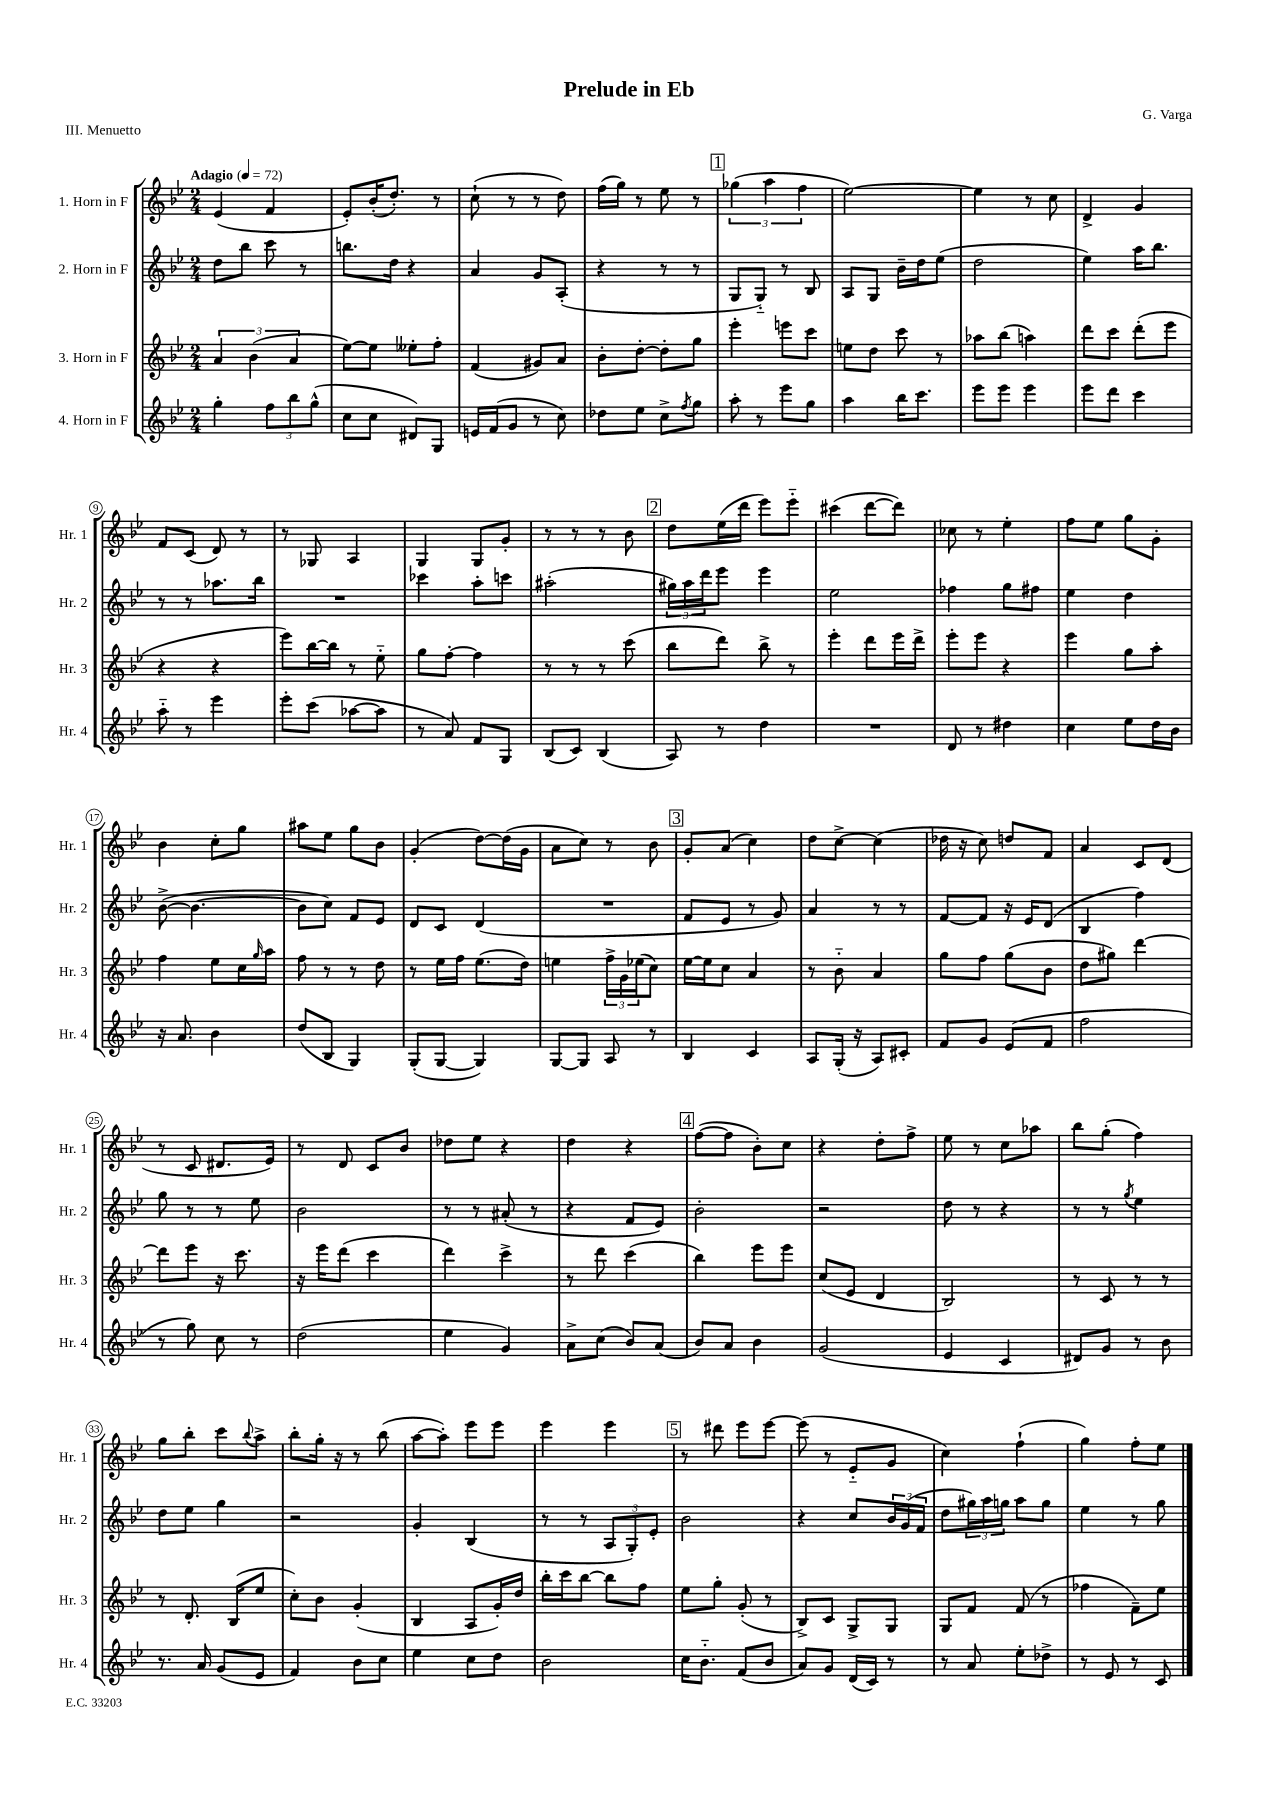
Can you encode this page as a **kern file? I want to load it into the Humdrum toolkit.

**kern	**kern	**kern	**kern
*staff4	*staff3	*staff2	*staff1
*clefG2	*clefG2	*clefG2	*clefG2
*k[b-e-]	*k[b-e-]	*k[b-e-]	*k[b-e-]
*M2/4	*M2/4	*M2/4	*M2/4
*MM72	*MM72	*MM72	*MM72
4gg'\	6a/	8dd\L	(4e-/
.	.	8bb-\J	.
.	(6b-\	.	.
12ff\L	.	8ccc\	4f/
12bb-\	6a/	.	.
.	.	8r	.
(12gg^^\J	.	.	.
=	=	=	=
8cc\L	[8ee-\L)	8.bb\L	8e-'/L)
8cc\J	8ee-\]J	.	(16b-'/K
.	.	16dd\Jk	8.dd'/J)
8d#/L)	8ee--'\L	4r	.
8G/J	8ff'\J	.	8r
=	=	=	=
16e/LL	(4f/	4a/	(8cc`\
(16f/J	.	.	.
8g/J	.	.	8r
8r	8g#/L)	8g/L	8r
8cc\)	8a/J	(8A'/J	8dd\)
=	=	=	=
8dd-\L	8b-'\L	4r	(16ff\LL
.	.	.	16gg\JJ)
8ee-\J	[8dd'\J	.	8r
8cc^\L	8dd'\]L	8r	8ee-\
8qff/	.	.	.
8gg\J	8gg\J	8r	8r
=	=	=	=
8aa'\	4eee-'\	8G/L	(6gg-\
8r	.	8G'~/J)	.
.	.	.	6aa\
8eee-\L	8eee\L	8r	.
.	.	.	6ff\
8gg\J	8ccc\J	8B-/	.
=	=	=	=
4aa\	8ee\L	8A/L	[2ee-\)
.	8dd\J	8G/J	.
16bb-\LK	8ccc\	16b-~\LL	.
8.ccc\J	.	16dd\J	.
.	8r	(8ee-\J	.
=	=	=	=
8eee-\L	8aa-\L	2dd\	4ee-\]
8eee-\J	(8bb-\J	.	.
4eee-\	4aa\)	.	8r
.	.	.	8cc\
=	=	=	=
8eee-\L	8ddd\L	4ee-\)	4d^/
8ddd\J	8ccc\J	.	.
4ccc\	(8ddd'\L	16aa\LK	4g/
.	.	8.bb-\J	.
.	8eee-\J	.	.
=	=	=	=
8aa'~\	4r	8r	8f/L
8r	.	8r	(8c/J
4eee-\	4r	8.aa-\L	8d/)
.	.	.	8r
.	.	16bb-\Jk	.
=	=	=	=
8eee-'\L	8eee-\L)	2r	8r
(8ccc\J	[16bb-\L	.	8G-/
.	16bb-\]JJ	.	.
[8aa-\L	8r	.	4A/
8aa-\]J	8ee-'~\	.	.
=	=	=	=
8r	8gg\L	4ccc-\	4G/
8a/)	[8ff'\J	.	.
8f/L	4ff\]	8aa'\L	8G/L
8G/J	.	8ccc\J	8g'/J
=	=	=	=
(8B-/L	8r	(2aa#'\	8r
8c/J)	8r	.	8r
(4B-/	8r	.	8r
.	(8ccc\	.	8b-\
=	=	=	=
8A/)	8bb-\L	24gg#\LL)	8dd\L
.	.	24aa\	.
.	.	24ddd\J	.
8r	8ddd\J)	8eee-\J	(16ee-\L
.	.	.	16ddd\JJ
4dd\	8bb-^\	4eee-\	8eee-\L)
.	8r	.	8eee-'~\J
=	=	=	=
2r	4eee-'\	2ee-\	(4ccc#\
.	8ddd\L	.	[8ddd\L
.	16eee-\L	.	8ddd\]J)
.	16ddd^\JJ	.	.
=	=	=	=
8d/	8eee-'\L	4ff-\	8cc-\
8r	8eee-\J	.	8r
4dd#\	4r	8gg\L	4ee-'\
.	.	8ff#\J	.
=	=	=	=
4cc\	4eee-\	4ee-\	8ff\L
.	.	.	8ee-\J
8ee-\L	8gg\L	4dd\	8gg\L
16dd\L	8aa'\J	.	8g'\J
16b-\JJ	.	.	.
=	=	=	=
16r	4ff\	([8b-^\	4b-\
8.a/	.	.	.
.	.	4.b-\_	.
4b-\	8ee-\L	.	8cc'\L
.	16cc\L	.	8gg\J
.	16qqgg/	.	.
.	16aa\JJ	.	.
=	=	=	=
(8dd/L	8ff\	8b-\]L	8aa#\L
8B-/J	8r	8cc\J)	8ee-\J
4G/)	8r	8f/L	8gg\L
.	8dd\	8e-/J	8b-\J
=	=	=	=
(8G'/L	8r	8d/L	(4g'/
[8G/J	16ee-\LL	8c/J	.
.	16ff\JJ	.	.
4G/])	(8.ee-\L	(4d/	[8dd\L)
.	.	.	(16dd\]L
.	16dd\Jk)	.	16g\JJ
=	=	=	=
[8G/L	4ee\	2r	8a\L
8G/]J	.	.	8cc\J)
8A/	24ff^\LL	.	8r
.	24g\	.	.
.	(24ee-\J	.	.
8r	8cc\J)	.	8b-\
=	=	=	=
4B-/	[16ee-\LL	8f/L	8g'/L
.	16ee-\]J	.	.
.	8cc\J	8e-/J	(8a/J
4c/	4a/	8r	4cc\)
.	.	8g/)	.
=	=	=	=
8A/L	8r	4a/	8dd\L
(16G'/Jk	8b-'~\	.	[8cc^\J
16r	.	.	.
8A/L)	4a/	8r	(4cc\]
8c#'/J	.	8r	.
=	=	=	=
8f/L	8gg\L	[8f/L	16dd-\
.	.	.	16r
8g/J	8ff\J	8f/]J	8cc\)
(8e-/L	(8gg\L	16r	8dd/L
.	.	16e-/LK	.
8f/J	8b-\J	(8d/J	8f/J
=	=	=	=
2ff\	8dd\L	4B-/	4a/
.	8gg#\J)	.	.
.	[4ddd\	4ff\)	8c/L
.	.	.	(8d/J
=	=	=	=
8r	8ddd\]L	8gg\	8r
8gg\)	8eee-\J	8r	8c/
8cc\	16r	8r	8.d#/L
.	8.ccc\	.	.
8r	.	8ee-\	.
.	.	.	16e-/Jk)
=	=	=	=
(2dd\	16r	2b-\	8r
.	16eee-\LK	.	.
.	(8ddd\J	.	8d/
.	4ccc\	.	8c/L
.	.	.	8b-/J
=	=	=	=
4ee-\	4ddd\)	8r	8dd-\L
.	.	8r	8ee-\J
4g/)	4ccc^\	(8a#'/	4r
.	.	8r	.
=	=	=	=
8a^\L	8r	4r	4dd\
(8cc\J	8ddd\	.	.
8b-/L)	(4ccc\	8f/L	4r
(8a/J	.	8e-/J)	.
=	=	=	=
8b-/L)	4bb-\)	2b-'\	([8ff\L
8a/J	.	.	8ff\]J
4b-\	8eee-\L	.	8b-'\L)
.	8eee-\J	.	8cc\J
=	=	=	=
(2g/	(8cc/L	2r	4r
.	8e-/J	.	.
.	4d/	.	8dd'\L
.	.	.	8ff^\J
=	=	=	=
4e-/	2B-/)	8dd\	8ee-\
.	.	8r	8r
4c/	.	4r	8cc\L
.	.	.	8aa-\J
=	=	=	=
8d#/L)	8r	8r	8bb-\L
8g/J	8c/	8r	(8gg'\J
.	.	8qgg/	.
8r	8r	4ee-\	4ff\)
8b-\	8r	.	.
=	=	=	=
8.r	8r	8dd\L	8gg\L
.	8.d'/	8ee-\J	8bb-'\J
16a/	.	.	.
(8g/L	.	4gg\	8ccc\L
.	(16B-/LK	.	.
.	.	.	8qqbb-/
8e-/J	8ee-/J	.	8aa^\J
=	=	=	=
4f/)	8cc'\L)	2r	8bb-'\L
.	8b-\J	.	16gg'\Jk
.	.	.	16r
8b-\L	(4g'/	.	8r
8cc\J	.	.	(8bb-\
=	=	=	=
4ee-\	4B-/	4g'/	[8aa\L
.	.	.	8aa'\]J)
8cc\L	8A/L	(4B-/	8eee-\L
8dd\J	16g'/L)	.	8eee-\J
.	16dd/JJ	.	.
=	=	=	=
2b-\	16bb-'\LL	8r	4eee-\
.	16ccc\J	.	.
.	[8bb-\J	8r	.
.	8bb-\]L	12A/L	4eee-\
.	.	12G'/)	.
.	8ff\J	.	.
.	.	12e-'/J	.
=	=	=	=
16cc\LK	8ee-\L	2b-\	8r
8.b-'~\J	.	.	.
.	8gg'\J	.	8ddd#\
(8f/L	(8g'/	.	8eee-\L
8b-/J	8r	.	[8eee-\J
=	=	=	=
8a/L)	8B-^/L)	4r	(8eee-\]
8g/J	8c/J	.	8r
(16d/LL	8G^/L	8cc/L	8e-'~/L
16c/JJ)	.	.	.
8r	8G/J	24b-/L	8g/J
.	.	(24g/	.
.	.	24f/JJ	.
=	=	=	=
8r	8G/L	8dd\L	4cc\)
8a/	8f/J	24gg#\L)	.
.	.	24aa\	.
.	.	24gg\JJ	.
8ee-'\L	(8f/	8aa\L	(4ff`\
8dd-^\J	8r	8gg\J	.
=	=	=	=
8r	4ff-\	4ee-\	4gg\)
8e-/	.	.	.
8r	8f~\L)	8r	8ff'\L
8c/	8ee-\J	8gg\	8ee-\J
==	==	==	==
*-	*-	*-	*-
